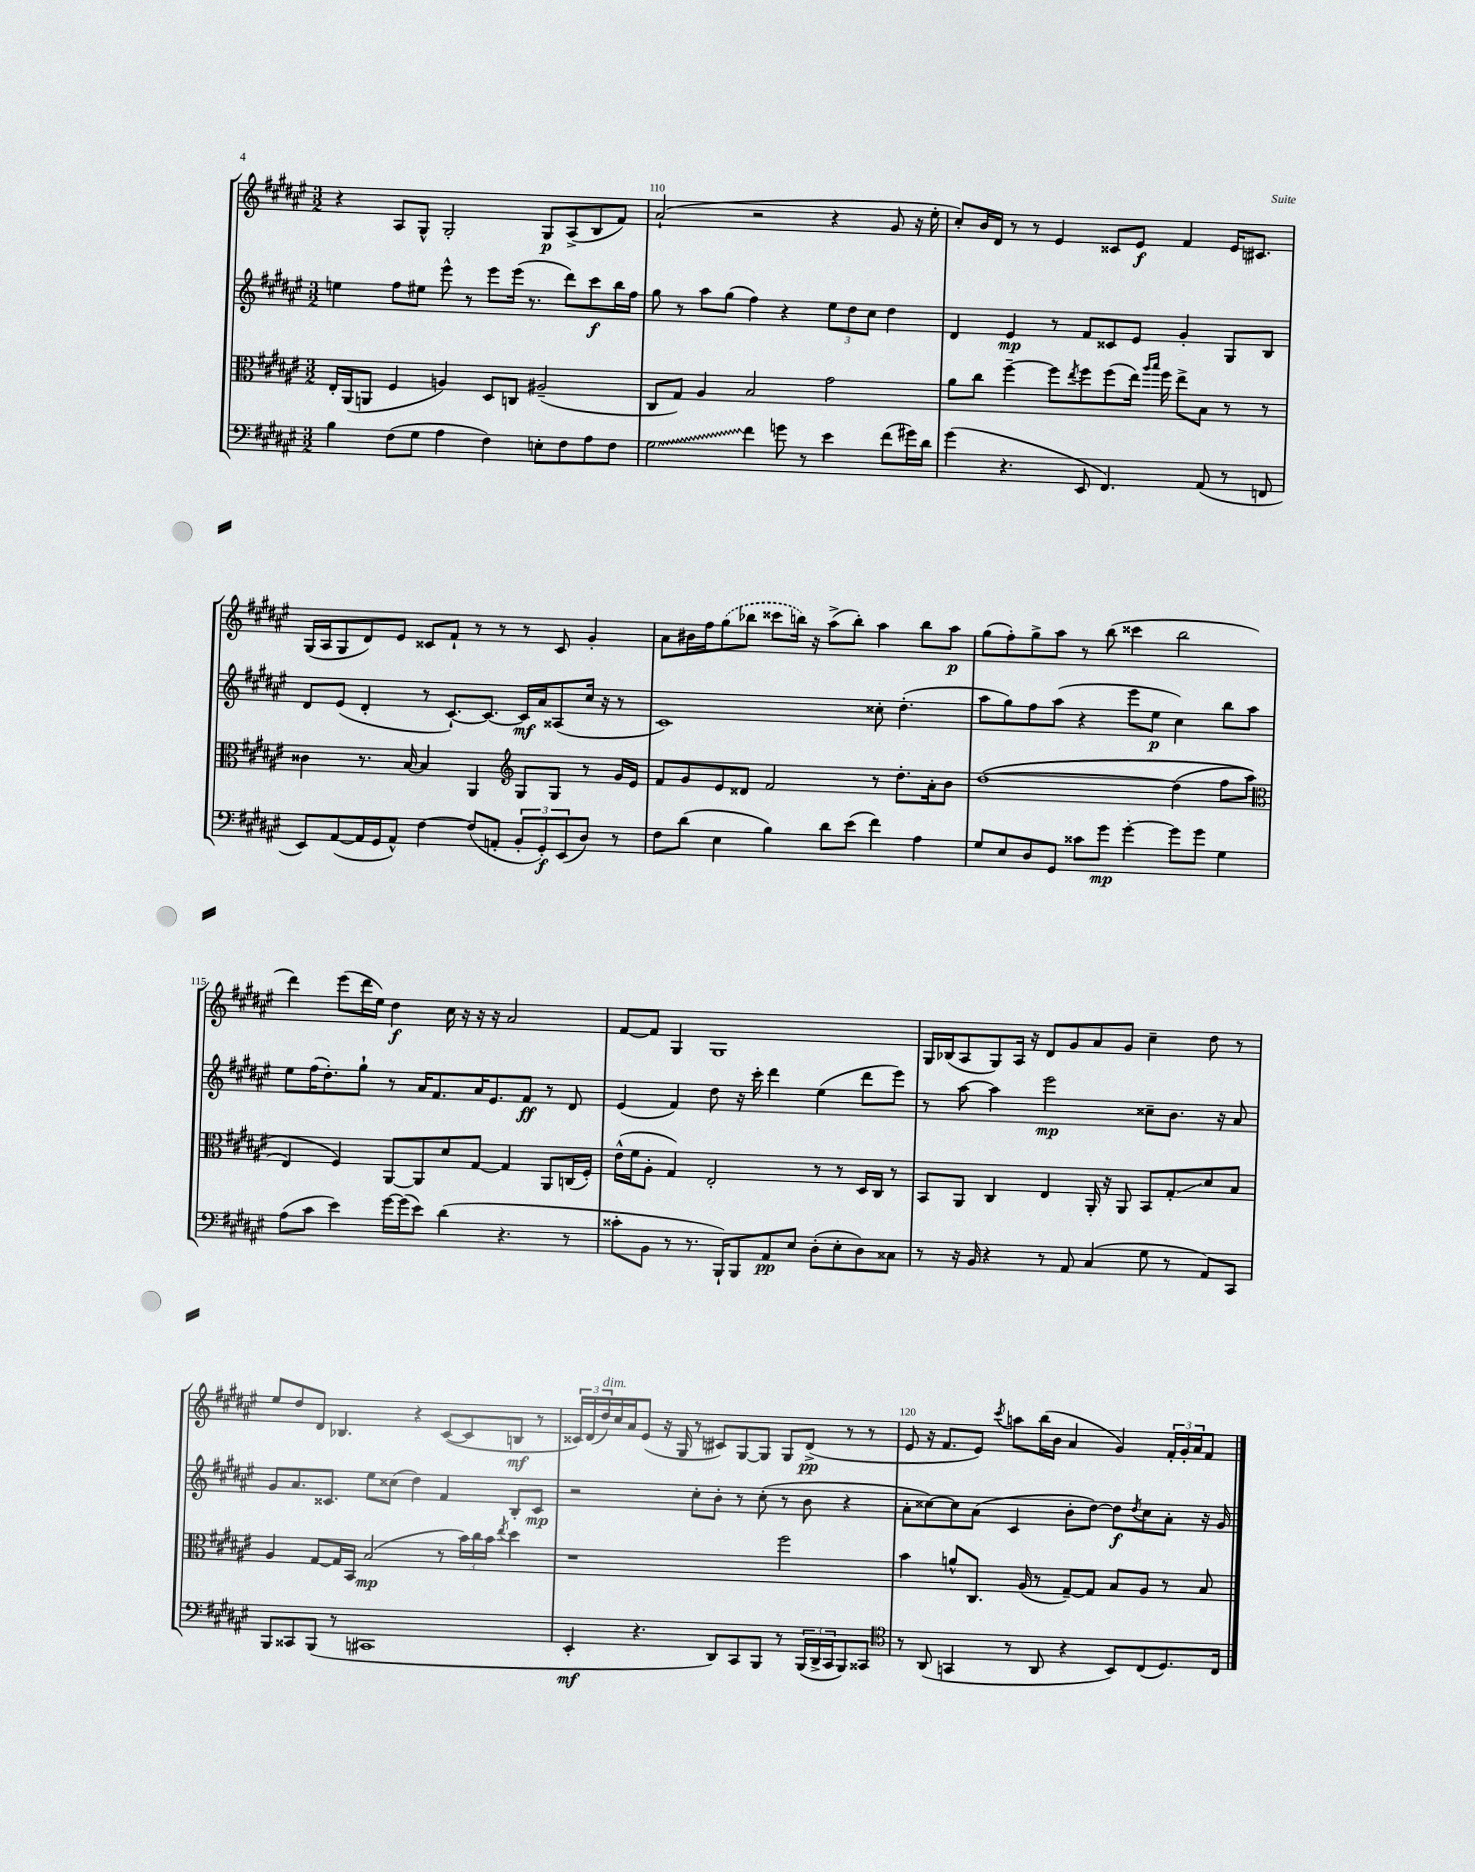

**kern	**kern	**kern	**kern
*staff4	*staff3	*staff2	*staff1
*clefF4	*clefC3	*clefG2	*clefG2
*k[f#c#g#d#a#e#]	*k[f#c#g#d#a#e#]	*k[f#c#g#d#a#e#]	*k[f#c#g#d#a#e#]
*M3/2	*M3/2	*M3/2	*M3/2
4B\	16E#'/LL	4ee\	4r
.	(16AA#/J	.	.
.	8AA/J	.	.
(8F#\L	4F#/	8ff#\L	8A#/L
8G#\J	.	8ee#\J	8G#^^/J
4A#\	4A/)	8eee#^^\	2G#'/
.	.	8r	.
4F#\)	8D#/L	8eee#\L	.
.	8C/J	(16eee#\Jk	.
.	.	8.r	.
8E'\L	(2A#~/	.	8G#/L
8F#\	.	8ddd#\L)	(8A#^/
8A#\	.	8ccc#\	8B/
8F#\J	.	16bb\L	8f#/J)
.	.	16ff#\JJ	.
=	=	=	=
2G#\	8C#/L	8gg#\	(2a#`/
.	8G#/J)	8r	.
.	4A#/	8aa#\L	.
.	.	(8gg#\J	.
4f#\	2B/	4ff#\)	2r
8g\	.	4r	.
8r	.	.	.
4e#\	2g#\	12ee#\L	4r
.	.	12dd#\	.
.	.	12cc#\J	.
(8f#\L	.	4dd#\	8g#/
16g#\L)	.	.	16r
16d#\JJ	.	.	16ee#'\
=	=	=	=
(4g#\	8a#\L	4d#/	8cc#'/L)
.	8cc#\J	.	16b/L
.	.	.	16d#/JJ
4.r	[4ff#~\	4e#/	8r
.	.	.	8r
.	8ff#\]L	8r	4e#/
.	8qee#/	.	.
8EE#/	8ff#\	8f#/L	.
4.FF#/)	(8ff#\	8c##/	8c##/L
.	16ee#\Jk)	8e#/J	8e#/J
.	16qqaa#/LL	.	.
.	16qqbb/JJ	.	.
.	16ff#\	.	.
.	8ee#^\L	4g#'/	4f#/
(8AA#/	8B\J	.	.
8r	8r	8G#/L	16e#/LK
.	.	.	8.c#/J
8FF/	8r	8B/J	.
=	=	=	=
8EE#/L)	4c##\	8d#/L	(16G#/LL
.	.	.	16A#/J
([8AA#/	.	(8e#/J	8G#/
16AA#/]L	8.r	4d#'/	8d#/)
16GG#/J	.	.	.
8AA#^^/J)	.	.	8e#/J
.	[16B/	.	.
[4F#\	4B/]	8r	8c##/L
.	.	[8.c#`/L)	8f#`/J
(8F#/]L	4AA#/	.	8r
.	.	8.c#/_J	.
8AA'/J	.	.	8r
*	*clefG2	*	*
12BB'/L	8G#/L	16c#/]LL	8r
.	.	16a#/J	.
12GG#'/)	.	.	.
.	8G#/J	(8A##/	8c##/
(12EE#/	.	.	.
8D#/J)	8r	16cc#/Jk	4g#'/
.	.	16r	.
8r	16g#/LL	8r	.
.	16e#/JJ	.	.
=	=	=	=
8F#\L	8f#/L	1c#)	8a#\L
(8d#\J	8g#/	.	16b#\L
.	.	.	16ff#\J
4E#\	8e#/	.	(8gg#\
.	8d##/J	.	8bb-\J
4B\)	2f#/	.	8ccc##\L
.	.	.	16bb\Jk)
.	.	.	16r
8d#\L	.	.	(8aa#^\L
(8e#\J	.	.	8bb'\J)
4f#\)	8r	8cc##'\	4aa#\
.	8.dd#'\L	(4.dd#'\	.
4A#\	.	.	8bb\L
.	16a#'\k	.	.
.	8b\J	.	8aa#\J
=	=	=	=
8G#/L	&([1dd#	8aa#\L	(8gg#\L
8E#/	.	8gg#\)	8ff#'\)
8D#/	.	8ff#\	8gg#^\
8GG#/J	.	(8aa#\J	8aa#\J
8c##\L	.	4r	8r
8g#\J	.	.	(8bb\
[4g#'\	.	8eee#\L	4ccc##\
.	.	8ee#\J	.
8g#\]L	(4dd#\]	4cc#\)	2bb\
8g#\J	.	.	.
4G#\	8ff#\L	8bb\L	.
.	8aa#\J	8aa#\J	.
=	=	=	=
*	*clefC3	*	*
(8A#\L	4E#/)	8ee#\L	4ddd#\)
8c#\J	.	(16ff#\K	.
.	.	8.dd#'\)	.
4e#\)	4F#/&)	.	(8eee#\L
.	.	8gg#`\J	16ddd#\L
.	.	.	16ee#\JJ)
[16g#\LL	[8AA#/L	8r	4dd#\
(16g#\]J	.	.	.
8e#\J)	8AA#/]	16a#/LK	.
.	.	8.f#/	.
(4d#\	8d#/	.	16cc#\
.	.	.	16r
.	[8G#/J	16a#/K	16r
.	.	8.e#/	16r
4.r	4G#/]	.	2a#/
.	.	8f#/J	.
.	8AA#/L	8r	.
8r	(16C/L	8d#/	.
.	16F#'/JJ)	.	.
=	=	=	=
8c##'\L	(16e#^^\LL	(4e#/	[8f#/L
.	16f#\J	.	.
8BB\J	8A#'\J	.	8f#/]J
8r	4G#/)	4f#/)	4G#/
8.r	.	.	.
.	2E#'/	8dd#\	1G#
16BBB`/LK)	.	.	.
8BBB/	.	16r	.
.	.	16ccc#'\	.
8AA#/	.	4ddd#\	.
8E#/J	.	.	.
(8D#'\L	8r	(4ee#\	.
8E#'\	8r	.	.
8D#\)	16D#/LL	8ddd#\L	.
.	16C#/JJ	.	.
8C##\J	8r	8eee#\J)	.
=	=	=	=
8r	8BB/L	8r	16G#/LL
.	.	.	(16B-/J
16r	8AA#/J	[8aa#\	8A#/
16BB/	.	.	.
4r	4C#/	4aa#\]	8G#/)
.	.	.	16A#/Jk
.	.	.	16r
8r	4E#/	2eee#\	8d#/L
8AA#/	.	.	8g#/
(4C#/	16AA#'/	.	8a#/
.	16r	.	.
.	8AA#/	.	8g#/J
8G#\	8BB/L	8cc##~\L	4cc#~\
8r	8G#'/	8.b\J	.
8AA#/L)	8d#/	.	8dd#\
.	.	16r	.
8CC#/J	8B/J	8a#/	8r
=	=	=	=
8BBB/L	4A#/	8g#/L	8ee#/L
8CC##/	.	8.a#/	8dd#/
(8BBB/J	[8G#/L	.	8d#/J
.	.	8.c##/J	.
8r	16G#/]L	.	4.B-/
.	16BB/JJ	.	.
1CC#	(2B/	8ee#\L	.
.	.	(8cc##\J	.
.	.	4dd#\)	4r
.	8r	4f#/	([8c#/L
.	24b\LL)	.	8c#/]
.	24cc#\	.	.
.	24b\JJ	.	.
.	8qee#/	.	.
.	4dd#\	8B'/L	8B/J
.	.	8c##/J	8r
=	=	=	=
4EE#'/	1r	2r	24c##/LL)
.	.	.	(24d#/
.	.	.	24dd#/)
.	.	.	16cc#/
.	.	.	16a#/J
4.r	.	.	(8e#/J
.	.	.	16r
.	.	.	16G#/
.	.	8cc#'\L	8r
8DD#/L)	.	8b'\J	8c#/L)
8CC#/	.	8r	[8G#/
8BBB/J	.	(8cc#'\	8G#/]J
8r	2ff#\	8r	8G#/L
(24BBB/LL	.	8b\	(8d#^/J
24DD#^/	.	.	.
24CC#/J	.	.	.
8BBB/)	.	4r	8r
8CC##/J	.	.	8r
=	=	=	=
*clefC4	*	*	*
8r	4b\	8a#'\L	8e#/
(8AA#/	.	[8cc##\)	16r
.	.	.	8.f#/L
4GG/	8a^^/L	8cc##\]	.
.	8.C#/J	(8a#\J	8e#/J)
.	.	.	8qccc#/
8r	.	4c#/	8aa\L
.	(16A#/	.	.
8AA#/	8r	.	(16bb\L
.	.	.	16b\JJ
4r	[8G#~/L)	8b'\L	4a#/
.	8G#/]J	[8dd#\J)	.
8BB/L)	8B/L	8dd#\]L	4g#/)
.	.	8qdd#/	.
(8C#/	8A#/J	8cc##\	.
8.D#/)	8r	8a#'\J	24f#'/LL
.	.	.	24g#'/
.	.	.	24a#/J
.	8B/	16r	8f#/J
16C#/Jk	.	16g#/	.
==	==	==	==
*-	*-	*-	*-
